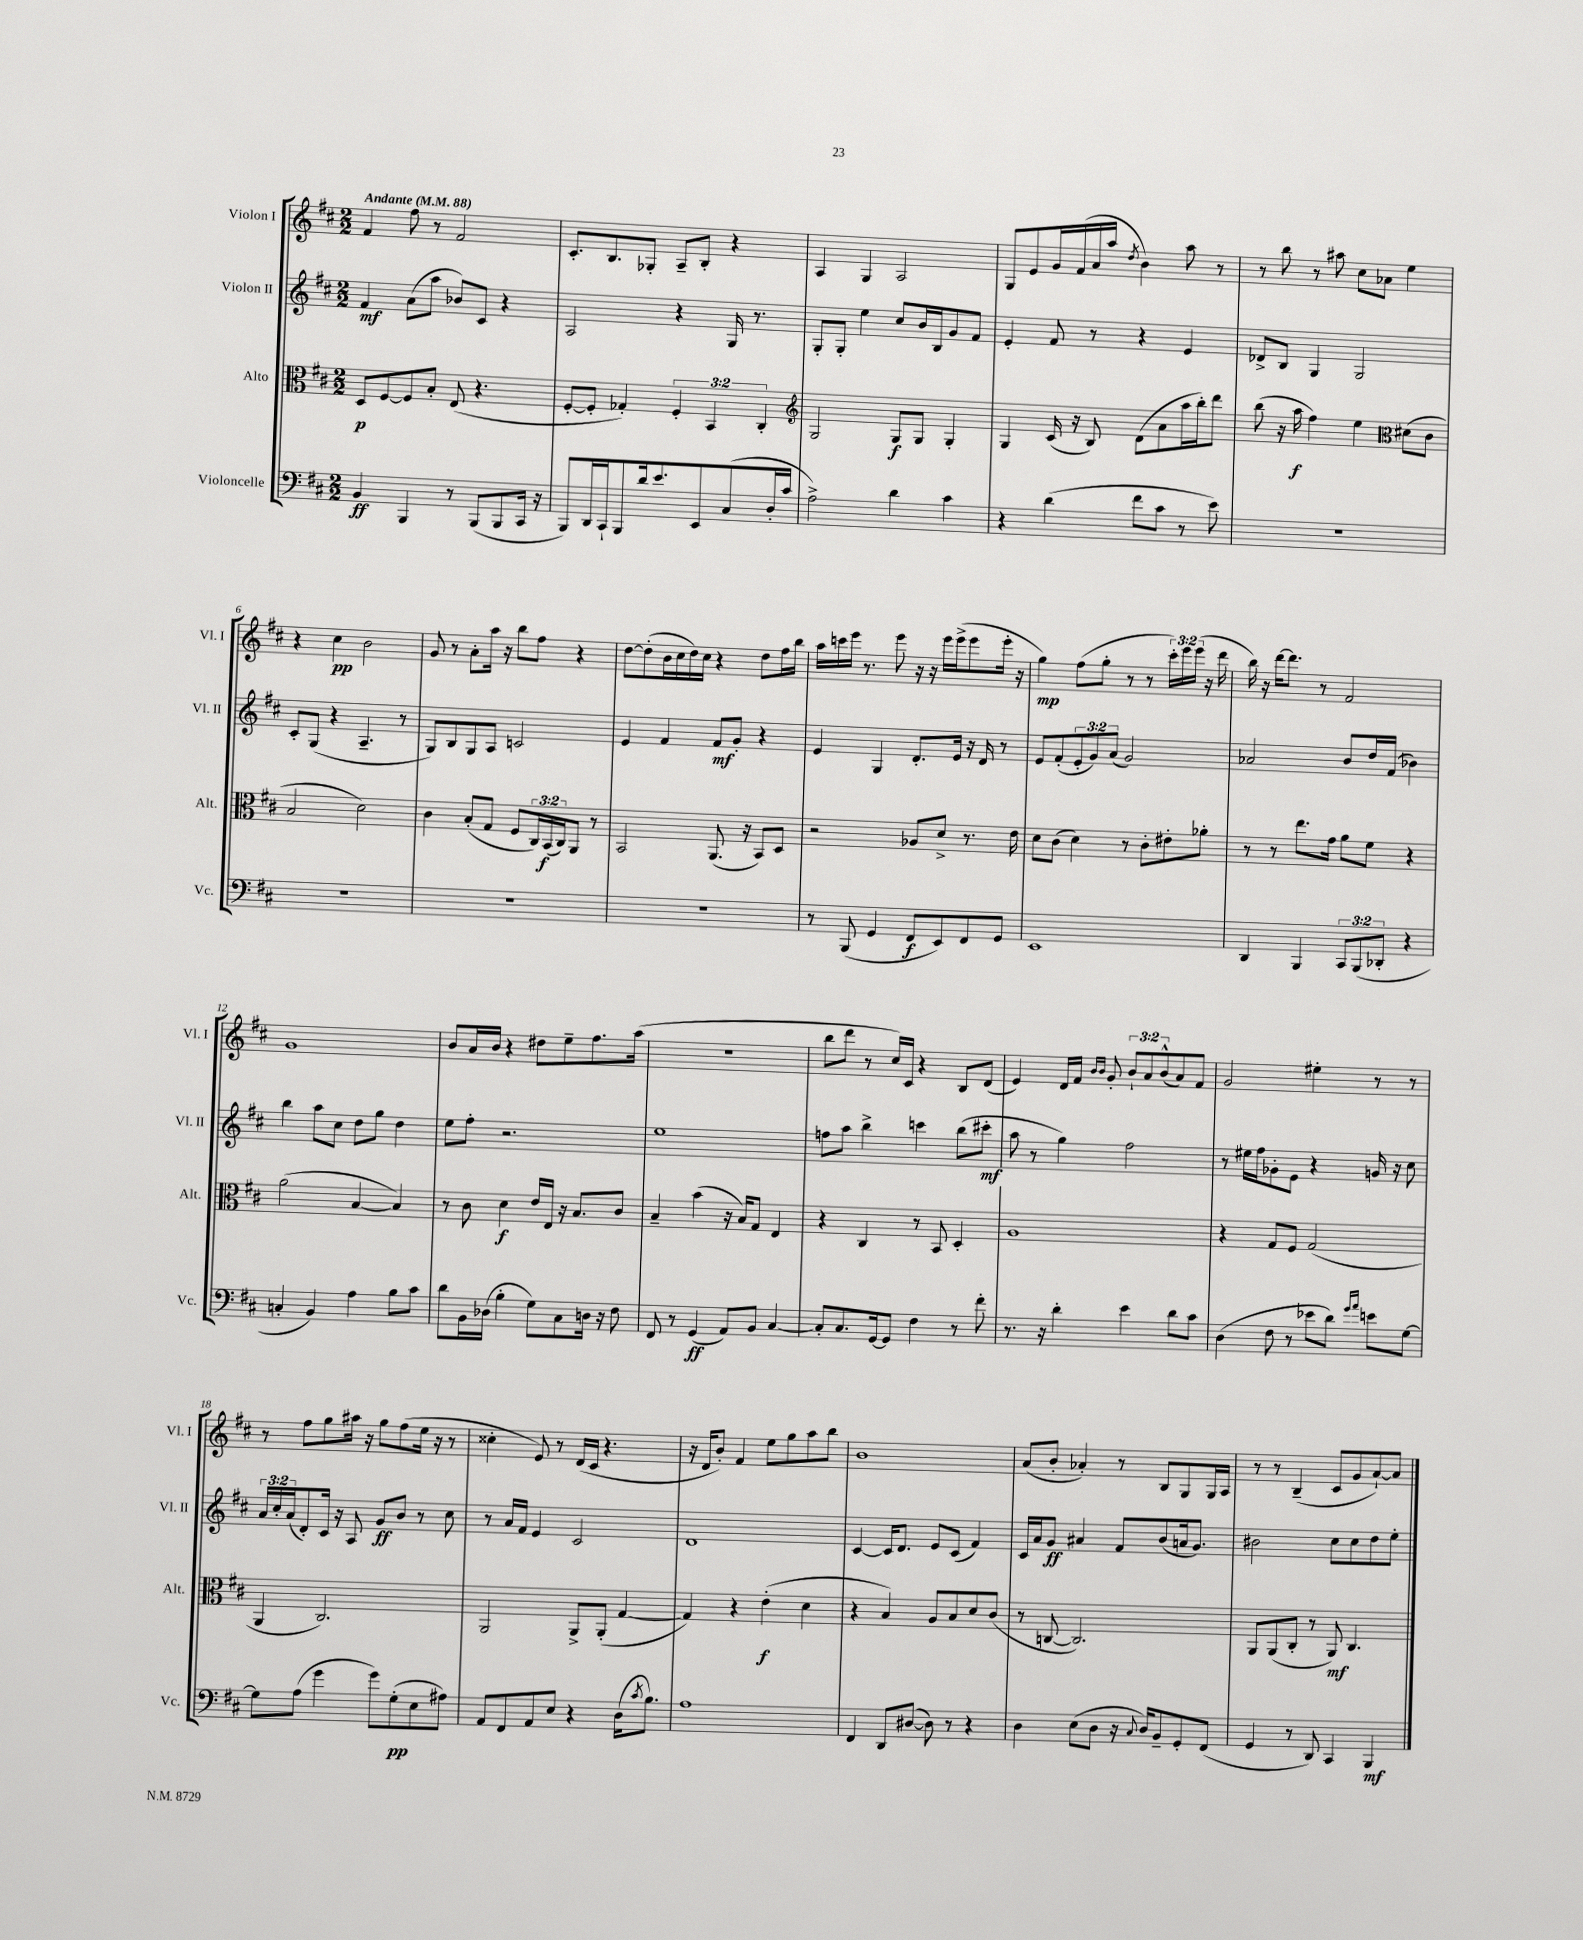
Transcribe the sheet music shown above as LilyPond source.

<<
\new StaffGroup <<
\new Staff = "s0" \with { instrumentName = "Violon I" shortInstrumentName = "Vl. I" } {
    \clef treble \key d \major \numericTimeSignature \time 2/2 \override Staff.TupletNumber.text = #tuplet-number::calc-fraction-text \tempo "Andante" 4 = 88
    fis'4 fis''8 r8 fis'2 |
    cis'8.-. b8. ges8-. a8-- b8-. r4 |
    a4 g4 a2 |
    g8 e'8 g'16 fis'16( a'16 a''16 \acciaccatura { d''8 } b'4) a''8 r8 |
    r8 b''8 r8 ais''8 cis''8 aes'8 e''4 |
    r4 cis''4\pp b'2 |
    g'8 r8 a'8-. a''16 r16 b''8 fis''8 r4 |
    d''8~ d''8-.( b'16 cis''16 d''16) cis''16 r4 d''8 fis''16 b''16 |
    a''16 c'''16 e'''16 r8. e'''8 r16 r16 e'''16 e'''16->( e'''8 e'''16-. r16 |
    g''4\mp) fis''8( g''8-. r8 r8 \tuplet 3/2 { cis'''16-.) e'''16 e'''16( } r16 d'''16 |
    b''16) r16 d'''16~ d'''8. r8 fis'2 |
    g'1 |
    b'8 a'16 b'16 r4 dis''8 e''8-- fis''8. a''16( |
    r1 |
    b''8 d'''8 r8 cis''16) cis'16 r4 b8 d'8( |
    e'4) d'16 fis'16 \grace { b'16 b'16 } g'8-. \tuplet 3/2 { b'8-! a'8 b'8-^( } a'8) fis'8 |
    g'2 eis''4-. r8 r8 |
    r8 fis''8 g''8 ais''16 r16 g''8 fis''8( e''16 r16 r8 |
    cisis''4-. e'8) r8 d'16( cis'16 r4. |
    r16 d'16 b'8-.) fis'4 e''8 g''8 a''8 b''8 |
    b'1 |
    a'8( b'8-. aes'4-.) r8 b8 g8 g16 a16 |
    r8 r8 b4--( cis'8 g'8 a'8~-!) a'8 \bar "|." |
}
\new Staff = "s1" \with { instrumentName = "Violon II" shortInstrumentName = "Vl. II" } {
    \clef treble \key d \major \numericTimeSignature \time 2/2 \override Staff.TupletNumber.text = #tuplet-number::calc-fraction-text
    fis'4\mf a'8( a''8 bes'8) cis'8 r4 |
    a2 r4 g16 r8. |
    g8-. g8-. e''4 cis''8 b'16 b16 g'8 fis'8 |
    e'4-. fis'8 r8 r4 e'4 |
    des'8-> b8 g4 g2 |
    cis'8-. g8( r4 a4.-- r8 |
    g8) b8 g8 a8 c'2 |
    e'4 fis'4 fis'8\mf g'8-. r4 |
    e'4 g4 d'8.-. e'16 r16 d'16 r8 |
    e'8 fis'8-.( \tuplet 3/2 { e'8-. g'8) a'8( } g'2) |
    aes'2 b'8 d''16 fis'16( bes'4) |
    b''4 a''8 cis''8 d''8 g''8 d''4 |
    e''8 fis''8-. r2. |
    e''1 |
    f''8 a''8 b''4-> c'''4 b''8( cis'''8-.\mf |
    a''8 r8 g''4) fis''2 |
    r8 eis''16 fis''16 ges'8-. e'8 r4 g'16 r16 cis''8 |
    \tuplet 3/2 { a'16 cis''16-. a'16( } d'8-.) cis'16 r16 a8 g'8\ff b'8 r8 cis''8 |
    r8 a'16 fis'16 e'4 cis'2 |
    d'1 |
    cis'4~ cis'16 d'8. e'8 cis'8( fis'4) |
    cis'16 a'16 g'8\ff ais'4 fis'8 b'8( a'16 g'8.) |
    bis'2 cis''8 cis''8 d''8 e''8-. \bar "|." |
}
\new Staff = "s2" \with { instrumentName = "Alto" shortInstrumentName = "Alt." } {
    \clef alto \key d \major \numericTimeSignature \time 2/2 \override Staff.TupletNumber.text = #tuplet-number::calc-fraction-text
    d8\p fis8~ fis8 b8-. e8( r4. |
    fis8~-. fis8-. ges4-.) \tuplet 3/2 { fis4-. b,4 cis4-. } |
    \clef treble g2 g8\f g8 g4-. |
    g4 cis'16( r16 b8) d'8( a'8 a''16 b''16-.) d'''8 |
    b''8( r16 a''16\f fis''4) e''4 \clef alto dis'8( cis'8 |
    b2 d'2) |
    cis'4 b8-.( g8 fis8 \tuplet 3/2 { cis16) b,16\f( cis16) } a,8 r8 |
    b,2 a,8.( r16 b,8) d8 |
    r2 aes8 d'8-> r8. e'16 |
    d'8 cis'8( d'4) r8 cis'8-. eis'8-. aes'8-. |
    r8 r8 e''8. g'16 a'8 fis'8 r4 |
    a'2( b4~ b4) |
    r8 cis'8 d'4\f e'16 e16 r16 b8. cis'8 |
    b4-- b'4( r16 b16) g8 e4 |
    r4 cis4 r8 b,8 d4-. |
    a1 |
    r4 g8 fis8 g2( |
    a,4 cis2.) |
    a,2 a,8-> a,8-.( g4~ |
    g4) r4 e'4-.\f( d'4 |
    r4 b4) a8 b8 d'8 cis'8( |
    r8 c8~ c2.) |
    a,8 a,8( cis8-. r8 a,8\mf) cis4. \bar "|." |
}
\new Staff = "s3" \with { instrumentName = "Violoncelle" shortInstrumentName = "Vc." } {
    \clef bass \key d \major \numericTimeSignature \time 2/2 \override Staff.TupletNumber.text = #tuplet-number::calc-fraction-text
    b,4\ff b,,4 r8 b,,8( b,,8 cis,16 r16 |
    b,,8) d,16 cis,16-! b,,8 d'16 e'8. e,8 cis8( d16-. cis'16 |
    a2->) d'4 cis'4 |
    r4 d'4( fis'8 cis'8 r8 e'8) |
    R1 |
    R1 |
    R1 |
    R1 |
    r8 b,,8( g,4 fis,8\f e,8) fis,8 g,8 |
    e,1 |
    d,4 b,,4 \tuplet 3/2 { cis,8 b,,8( des,8-. } r4 |
    c4-. b,4) a4 b8 cis'8 |
    d'8 b,16 des16( b4-. g8) cis8 d16 r16 fis8 |
    fis,8 r8 g,4\ff( a,8) b,8 cis4~ |
    cis8-. cis8. g,16~ g,8 fis4 r8 fis'8-. |
    r8. r16 d'4-. e'4 d'8 cis'8 |
    d4( fis8 r8 ees'8 d'8) \grace { g'16 a'16 } e'8 g8~ |
    g8 a8( g'4 g'8) g8-.\pp( e8 ais8) |
    a,8 fis,8 a,8 e8 r4 d16( \acciaccatura { cis'8 } b8.) |
    a1 |
    fis,4 d,8 dis8~( dis8) r8 r4 |
    d4 e8( d8 r16 \appoggiatura { cis8 } d16) b,8-- g,8-. fis,8( |
    g,4 r8 d,8) cis,4 b,,4\mf \bar "|." |
}
>>
>>
